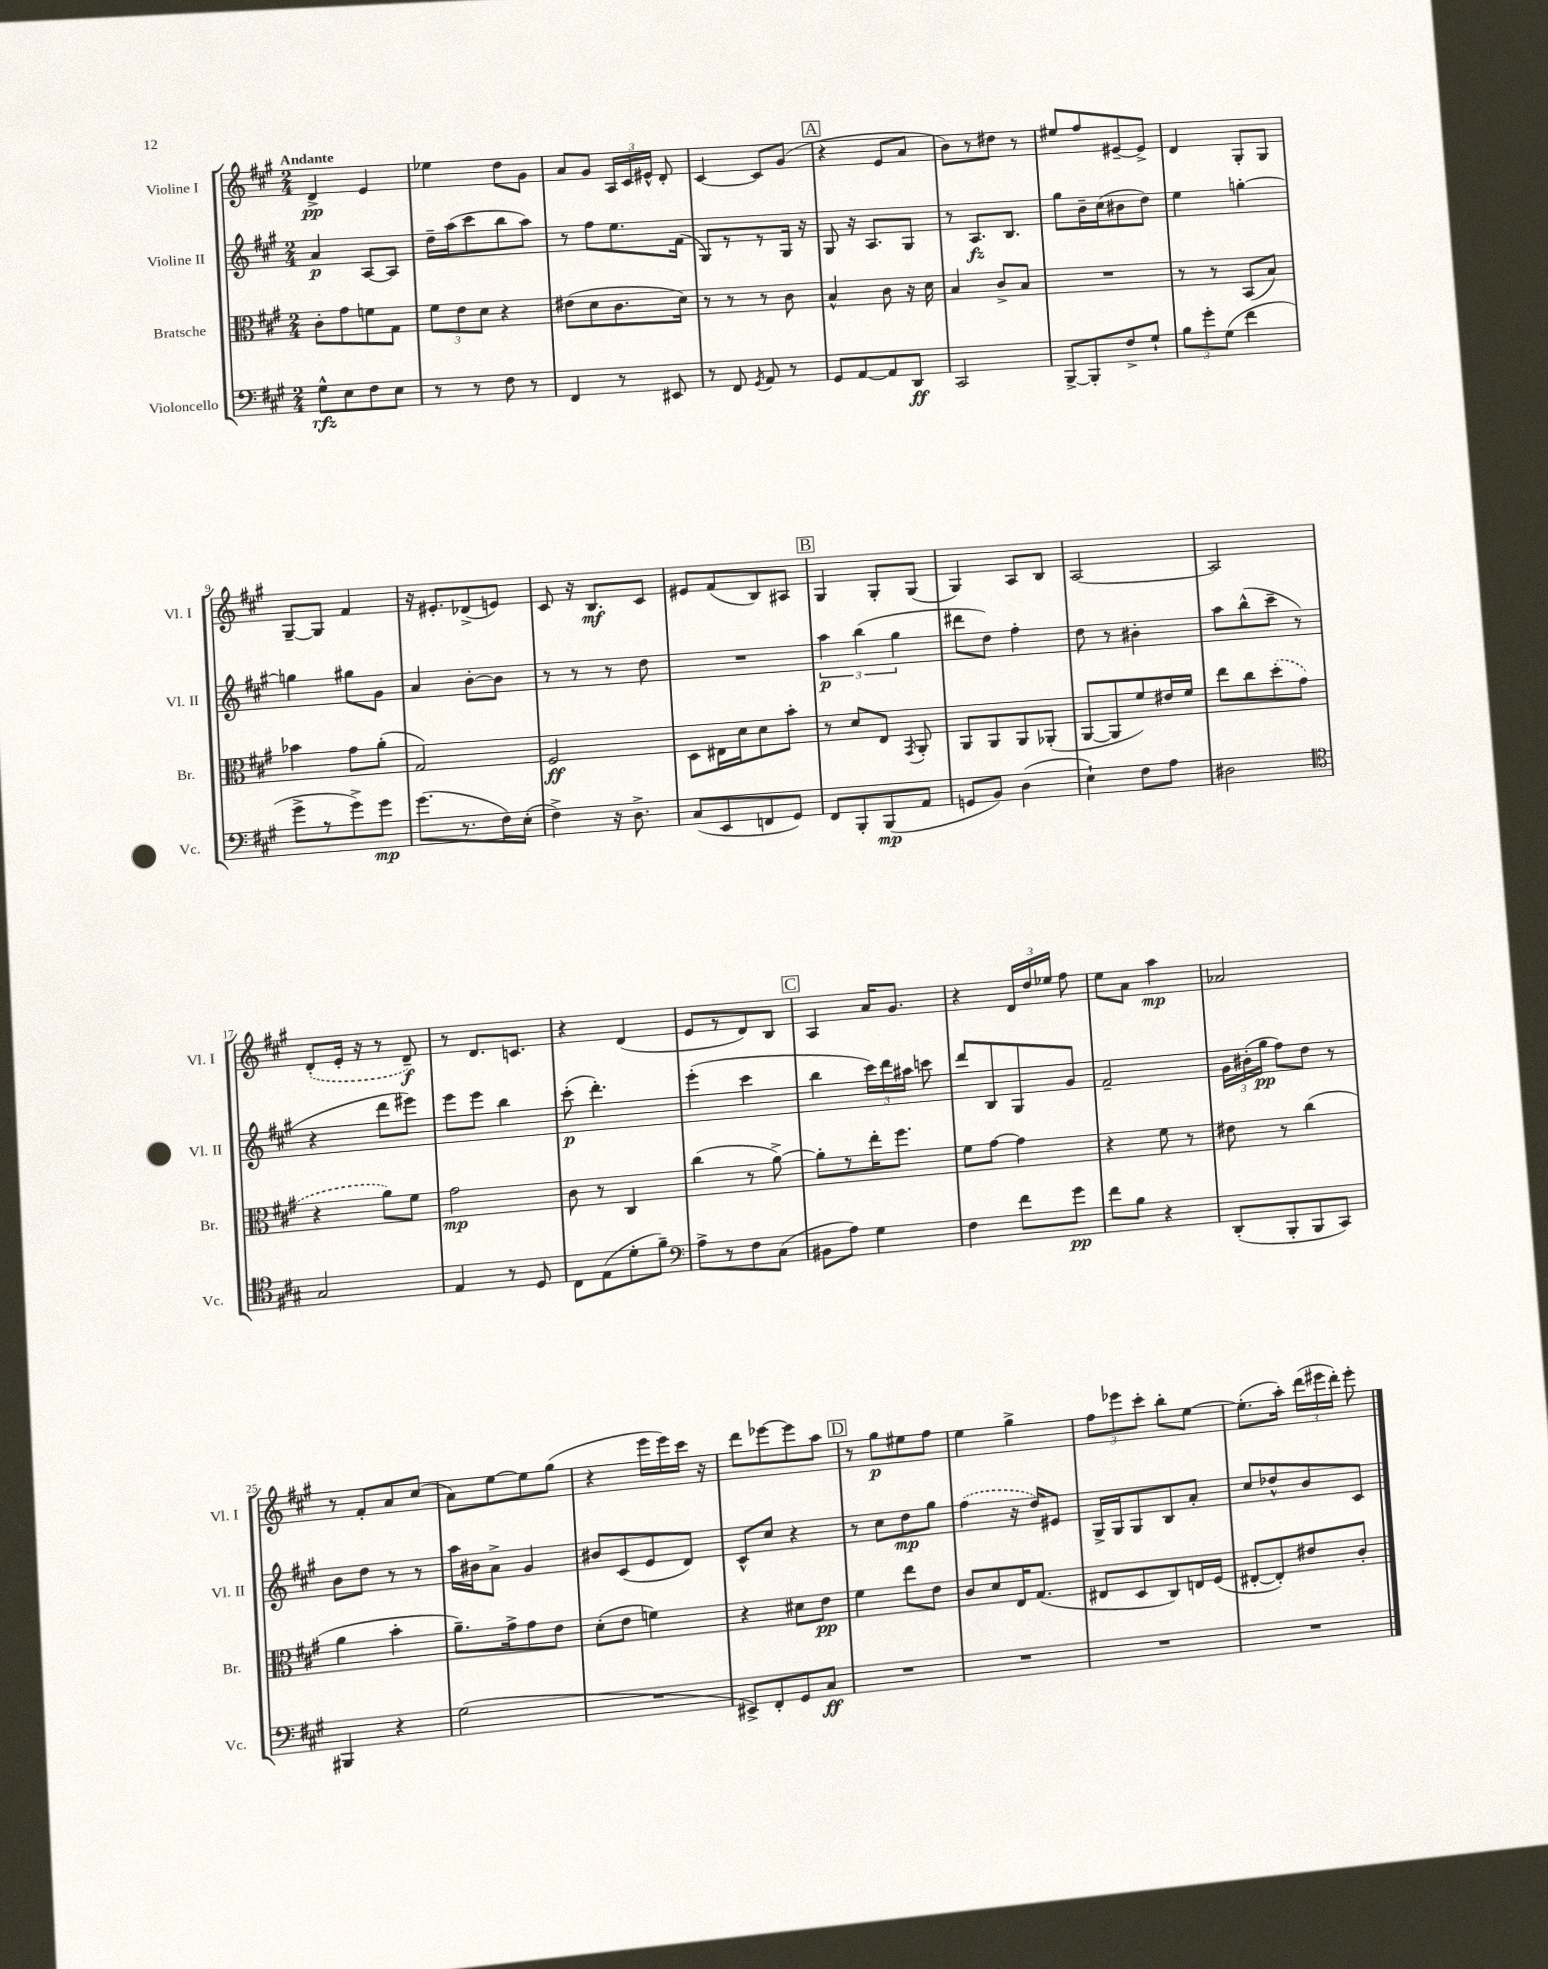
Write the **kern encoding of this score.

**kern	**dynam	**kern	**dynam	**kern	**dynam	**kern	**dynam
*part4	*part4	*part3	*part3	*part2	*part2	*part1	*part1
*staff4	*staff4	*staff3	*staff3	*staff2	*staff2	*staff1	*staff1
*I"Violoncello	*	*I"Bratsche	*	*I"Violine II	*	*I"Violine I	*
*I'Vc.	*	*I'Br.	*	*I'Vl. II	*	*I'Vl. I	*
*clefF4	*	*clefC3	*	*clefG2	*	*clefG2	*
*k[f#c#g#]	*	*k[f#c#g#]	*	*k[f#c#g#]	*	*k[f#c#g#]	*
*M2/4	*	*M2/4	*	*M2/4	*	*M2/4	*
=1	=1	=1	=1	=1	=1	=1	=1
!	!	!	!	!	!	!LO:TX:a:B:t=Andante	!
8G#^^\L	rfz	8c#'\L	.	4a/	p	4d^/	pp
8E\	.	8g#\	.	.	.	.	.
8F#\	.	8fn\	.	[8A/L	.	4e/	.
8E\J	.	8G#\J	.	8A/J]	.	.	.
=2	=2	=2	=2	=2	=2	=2	=2
8r	.	12f#\L	.	16dd~\LL	.	4ee-X\	.
.	.	.	.	(16aa\J	.	.	.
.	.	12e\	.	.	.	.	.
8r	.	.	.	8ccc#\	.	.	.
.	.	12d\J	.	.	.	.	.
8F#\	.	4r	.	8bb\	.	8dd\L	.
8r	.	.	.	8aa\J)	.	8g#\J	.
=3	=3	=3	=3	=3	=3	=3	=3
4FF#/	.	(8e#X\L	.	8r	.	8a/L	.
.	.	8d\	.	8ff#\L	.	8g#/J	.
8r	.	8.c#\	.	8.ee\	.	24A/LL	.
.	.	.	.	.	.	24c#/	.
.	.	.	.	.	.	24e#X^^/JJ	.
8EE#X/	.	.	.	.	.	8d'/	.
.	.	16d\Jk)	.	(16f#\Jk	.	.	.
=4	=4	=4	=4	=4	=4	=4	=4
8r	.	8r	.	8G#/L)	.	[4c#/	.
8FF#/	.	8r	.	8r	.	.	.
8qGG#/	.	.	.	.	.	.	.
8AA/	.	8r	.	8r	.	8c#/L]	.
8r	.	8c#\	.	16G#/Jk	.	(8g#/J	.
.	.	.	.	16r	.	.	.
!!LO:REH:place=s1:t=A
=5	=5	=5	=5	=5	=5	=5	=5
8GG#/L	.	4B^^/	.	8G#/	.	4r	.
[8AA/	.	.	.	16r	.	.	.
.	.	.	.	8.A/L	.	.	.
8AA/]	.	8c#\	.	.	.	8e/L	.
8DD/J	ff	16r	.	8G#/J	.	8a/J	.
.	.	16d\	.	.	.	.	.
=6	=6	=6	=6	=6	=6	=6	=6
2CC#/	.	4B/	.	8r	.	8b\L)	.
.	.	.	.	8.A/L	fz	8r	.
.	.	8c#^/L	.	.	.	8dd#X\J	.
.	.	.	.	8.B/J	.	.	.
.	.	8B/J	.	.	.	8r	.
=7	=7	=7	=7	=7	=7	=7	=7
[8BBB^/L	.	2r	.	8gg#\L	.	8ee#X/L	.
8BBB'/]	.	.	.	16b~\L	.	8ff#/	.
.	.	.	.	(16cc#\J	.	.	.
8F#^/	.	.	.	8b#X\	.	[8e#X~/	.
8G#`/J	.	.	.	8dd\J)	.	8e#^/J]	.
=8	=8	=8	=8	=8	=8	=8	=8
12B\L	.	8r	.	4ee\	.	4d/	.
12g#'\	.	.	.	.	.	.	.
.	.	8r	.	.	.	.	.
(12G#\J	.	.	.	.	.	.	.
4f#\	.	(8BB/L	.	[4ggn'\	.	8G#'/L	.
.	.	8B/J)	.	.	.	8G#/J	.
!!LO:LB:g=z
=9	=9	=9	=9	=9	=9	=9	=9
8g#^\L	.	4b-X\	.	4ggn\]	.	[8G#~/L	.
8r	.	.	.	.	.	8G#/J]	.
8g#^\)	.	8g#\L	.	8gg#X\L	.	4f#/	.
8g#\J	mp	(8a'\J	.	8g#\J	.	.	.
=10	=10	=10	=10	=10	=10	=10	=10
(8.g#\L	.	2G#/)	.	4a/	.	16r	.
.	.	.	.	.	.	8.e#X'/L	.
8.r	.	.	.	.	.	.	.
.	.	.	.	[8b'\L	.	(8d-X^/	.
16F#\L)	.	.	.	8b\J]	.	8en/J)	.
(16E'\JJ	.	.	.	.	.	.	.
=11	=11	=11	=11	=11	=11	=11	=11
4F#^\)	.	2F#/	ff	8r	.	8c#/	.
.	.	.	.	8r	.	16r	.
.	.	.	.	.	.	8.B/L	mf
16r	.	.	.	8r	.	.	.
8.D^\	.	.	.	.	.	.	.
.	.	.	.	8dd\	.	8c#/J	.
=12	=12	=12	=12	=12	=12	=12	=12
(8C#/L	.	8D\L	.	2r	.	8e#X/L	.
8EE/	.	16E#X\L	.	.	.	(8f#/	.
.	.	16d\J	.	.	.	.	.
8FFn/	.	8d\	.	.	.	8B/)	.
8GG#/J)	.	8b'\J	.	.	.	8A#X/J	.
!!LO:REH:place=s1:t=B
=13	=13	=13	=13	=13	=13	=13	=13
8FF#/L	.	8r	.	6aa\	p	4G#/	.
8BBB'/	.	8d/L	.	.	.	.	.
.	.	.	.	(6bb\	.	.	.
(8BBB/	mp	8E/J	.	.	.	8G#'/L	.
.	.	.	.	6gg#\	.	.	.
.	.	8qGG#/	.	.	.	.	.
8AA/J	.	8AA'/	.	.	.	(8G#/J	.
=14	=14	=14	=14	=14	=14	=14	=14
8GGn/L	.	8AA/L	.	8ddd#X\L	.	4G#/)	.
8BB/J)	.	8AA/	.	8dd\J)	.	.	.
(4D\	.	8AA/	.	4ff#'\	.	8A/L	.
.	.	(8AA-X'/J	.	.	.	8B/J	.
=15	=15	=15	=15	=15	=15	=15	=15
4E`\)	.	[8AA/L	.	8dd\	.	[2A/	.
.	.	8AA/]	.	8r	.	.	.
8F#\L	.	8f#/)	.	4b#X'\	.	.	.
8A\J	.	16e#X/L	.	.	.	.	.
.	.	16f#/JJ	.	.	.	.	.
=16	=16	=16	=16	=16	=16	=16	=16
2D#X\	.	8ee\L	.	8aa\L	.	2A/]	.
.	.	8cc#\	.	(8bb^^\	.	.	.
.	.	(8dd'\	.	8ccc#~\J	.	.	.
.	.	8g#\J	.	8r	.	.	.
!!LO:LB:g=z
=17	=17	=17	=17	=17	=17	=17	=17
*clefC4	*	*	*	*	*	*	*
2G#/	.	4r	.	4r	.	(8d'/L	.
.	.	.	.	.	.	16e'/Jk	.
.	.	.	.	.	.	16r	.
.	.	8a\L)	.	8ddd\L	.	8r	.
.	.	8f#\J	.	8eee#X\J)	.	8d~/)	f
=18	=18	=18	=18	=18	=18	=18	=18
4E/	.	2g#\	mp	8eee\L	.	8r	.
.	.	.	.	8eee\J	.	8.d/L	.
8r	.	.	.	4bb\	.	.	.
.	.	.	.	.	.	8.cn/J	.
8D/	.	.	.	.	.	.	.
=19	=19	=19	=19	=19	=19	=19	=19
8C#\L	.	8c#\	.	(8ccc#'\	p	4r	.
(8E\	.	8r	.	4.ddd'\)	.	.	.
8d'\	.	4C#/	.	.	.	(4d/	.
8f#~\J)	.	.	.	.	.	.	.
=20	=20	=20	=20	=20	=20	=20	=20
*clefF4	*	*	*	*	*	*	*
8A^\L	.	(4cc#\	.	(4eee'\	.	8e/L	.
8r	.	.	.	.	.	8r	.
8F#\	.	8r	.	4ccc#\	.	8d/)	.
(8C#\J	.	[8a^\)	.	.	.	8B/J	.
!!LO:REH:place=s1:t=C
=21	=21	=21	=21	=21	=21	=21	=21
8BB#X\L	.	8a'\L]	.	4bb\	.	4A/	.
8A\J)	.	8r	.	.	.	.	.
4G#\	.	16ee'\K	.	24ccc#\LL)	.	16a/KL	.
.	.	.	.	24ddd\	.	.	.
.	.	8.ff#\J	.	.	.	8.g#/J	.
.	.	.	.	24aa#X\JJ	.	.	.
.	.	.	.	8cccn\	.	.	.
=22	=22	=22	=22	=22	=22	=22	=22
4F#\	.	8f#\L	.	8ddd/L	.	4r	.
.	.	[8g#\J	.	8B/	.	.	.
8f#\L	.	4g#\]	.	8G#/	.	24d/LL	.
.	.	.	.	.	.	24dd/	.
.	.	.	.	.	.	24ee-X/JJ	.
8g#\J	pp	.	.	8g#/J	.	8ff#\	.
=23	=23	=23	=23	=23	=23	=23	=23
8f#\L	.	4r	.	2f#~/	.	8ee\L	.
8B\J	.	.	.	.	.	8a\J	.
4r	.	8f#\	.	.	.	4aa\	mp
.	.	8r	.	.	.	.	.
=24	=24	=24	=24	=24	=24	=24	=24
(8DD'/L	.	8e#X\	.	24g#\LL	.	2a-X/	.
.	.	.	.	(24b#X'\	.	.	.
.	.	.	.	24gg#\JJ	pp	.	.
8BBB'/	.	8r	.	8ff#\L)	.	.	.
8BBB/	.	(4cc#\	.	8dd\J	.	.	.
8CC#/J)	.	.	.	8r	.	.	.
!!LO:LB:g=z
=25	=25	=25	=25	=25	=25	=25	=25
4BBB#X/	.	4a\	.	8b\L	.	8r	.
.	.	.	.	8dd\J	.	8f#'/L	.
4r	.	4b'\	.	8r	.	8a/	.
.	.	.	.	8r	.	(8cc#/J	.
=26	=26	=26	=26	=26	=26	=26	=26
(2G#\	.	8.a~\L)	.	16aa\LL	.	8a\L)	.
.	.	.	.	16b#X\J	.	.	.
.	.	.	.	8a^\J	.	[8ee\	.
.	.	16g#^\k	.	.	.	.	.
.	.	8g#\	.	4g#/	.	8ee\]	.
.	.	8e\J	.	.	.	(8gg#\J	.
=27	=27	=27	=27	=27	=27	=27	=27
2r	.	(8d'\L	.	8b#X/L	.	4r	.
.	.	8e\J	.	(8c#/	.	.	.
.	.	4fn\)	.	8e/	.	16eee\LL	.
.	.	.	.	.	.	16eee\)	.
.	.	.	.	8d/J)	.	16ccc#\JJ	.
.	.	.	.	.	.	16r	.
=28	=28	=28	=28	=28	=28	=28	=28
8EE#X^/L)	.	4r	.	8c#^^/L	.	8ddd\L	.
8FF#'/	.	.	.	8cc#/J	.	[8eee-X\	.
8GG#/	.	8d#X\L	.	4r	.	8eee-\]	.
8C#/J	ff	8e\J	pp	.	.	8aa\J	.
!!LO:REH:place=s1:t=D
=29	=29	=29	=29	=29	=29	=29	=29
2r	.	4f#\	.	8r	.	8r	.
.	.	.	.	8cc#\L	.	8gg#\L	p
.	.	8ee\L	.	8dd\	mp	8ee#X\	.
.	.	8e\J	.	8gg#\J	.	8ff#\J	.
=30	=30	=30	=30	=30	=30	=30	=30
2r	.	8c#/L	.	(4ff#\	.	4ee\	.
.	.	8d/	.	.	.	.	.
.	.	16E/K	.	16r	.	4gg#^\	.
.	.	(8.G#/J	.	16dd/KL)	.	.	.
.	.	.	.	8e#X/J	.	.	.
=31	=31	=31	=31	=31	=31	=31	=31
2r	.	8E#X/L	.	16G#^/LL	.	12ff#\L	.
.	.	.	.	16G#/J	.	.	.
.	.	.	.	.	.	12eee-X\	.
.	.	8D/	.	8G#/	.	.	.
.	.	.	.	.	.	12ccc#'\J	.
.	.	8C#/)	.	8B/	.	8bb'\L	.
.	.	16En/L	.	8a'/J	.	[8ee\J	.
.	.	(16F#/JJ	.	.	.	.	.
=32	=32	=32	=32	=32	=32	=32	=32
2r	.	[8E#X'/L	.	8cc#/L	.	(8.ee'\L]	.
.	.	8E#'/])	.	8dd-X^^/	.	.	.
.	.	.	.	.	.	16aa'\Jk)	.
.	.	8e#X/	.	8b/	.	(24ddd\LL	.
.	.	.	.	.	.	24eee#X\	.
.	.	.	.	.	.	24ddd'\JJ)	.
.	.	8c#'/J	.	8c#/J	.	8eee#'\	.
==	==	==	==	==	==	==	==
*-	*-	*-	*-	*-	*-	*-	*-
